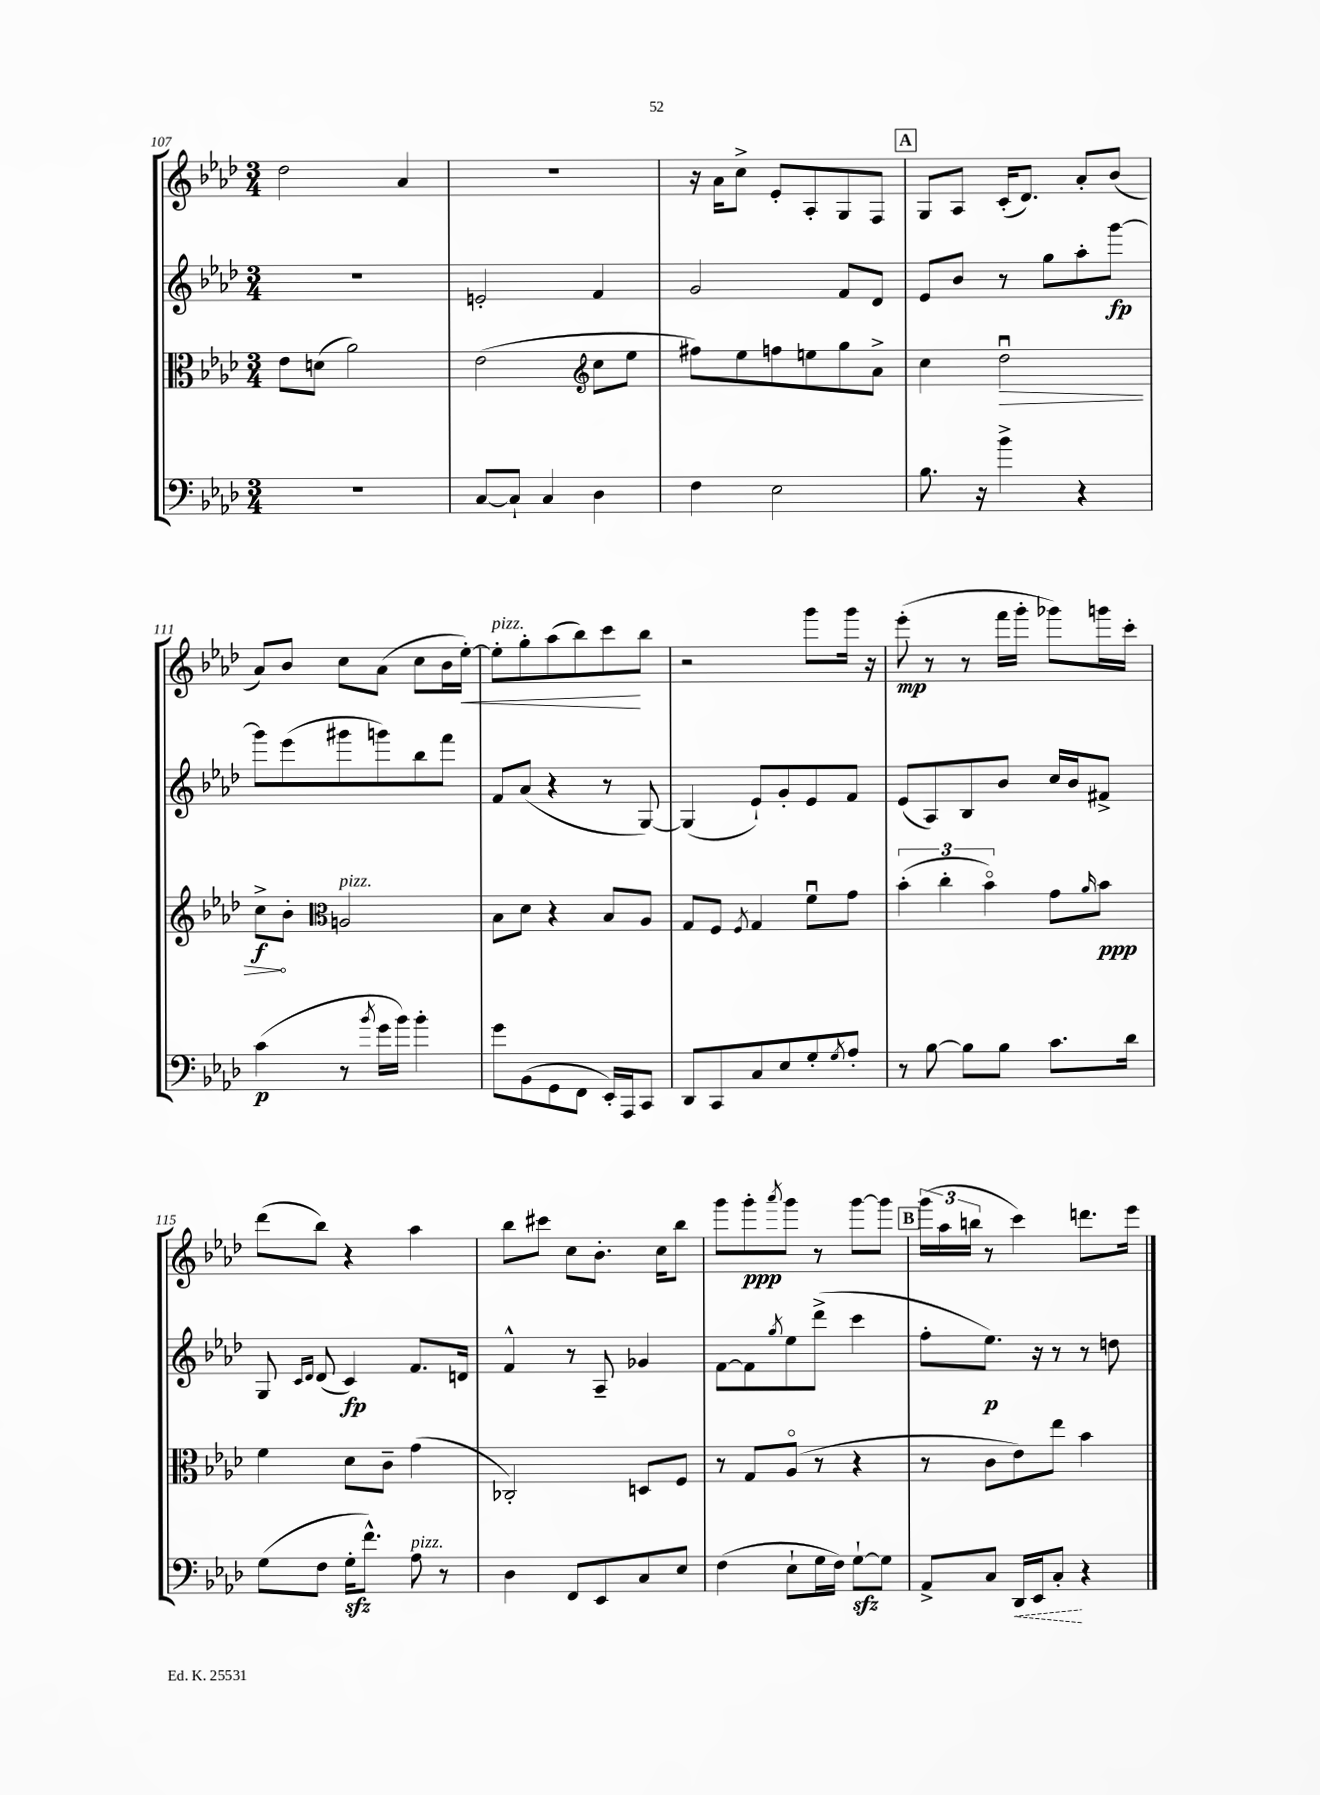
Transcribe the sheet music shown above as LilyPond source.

<<
\new StaffGroup <<
\new Staff = "s0" {
    \clef treble \key aes \major \numericTimeSignature \time 3/4
    des''2 aes'4 |
    R2. |
    r16 aes'16 c''8-> ees'8-. aes8-. g8 f8 |
    \mark \markup { \box "A" } g8 aes8 c'16-.( des'8.) aes'8-. bes'8( |
    aes'8) bes'8 c''8 aes'8( c''8 bes'16 ees''16~-.\<) |
    ees''8-.^\markup { \italic "pizz." } g''8-. aes''8( bes''8) c'''8\! bes''8 |
    r2 g'''8 g'''16 r16 |
    ees'''8-.\mp( r8 r8 f'''16 g'''16-. ges'''8) g'''16 c'''16-. |
    des'''8( bes''8) r4 aes''4 |
    bes''8 cis'''8 c''8 bes'8.-. c''16 bes''8 |
    g'''8 g'''8-.\ppp \acciaccatura { aes'''8 } g'''8 r8 g'''8~ g'''8 |
    \mark \markup { \box "B" } \tuplet 3/2 { g'''16( aes''16 b''16 } r8 c'''4) d'''8. ees'''16 \bar "|." |
}
\new Staff = "s1" {
    \clef treble \key aes \major \numericTimeSignature \time 3/4
    R2. |
    e'2-. f'4 |
    g'2 f'8 des'8 |
    \mark \markup { \box "A" } ees'8 bes'8 r8 g''8 aes''8-. g'''8~\fp |
    g'''8 ees'''8( gis'''8 g'''8) bes''8 f'''8 |
    f'8 aes'8( r4 r8 g8~) |
    g4( ees'8-!) g'8-. ees'8 f'8 |
    ees'8( aes8) bes8 bes'8 c''16 bes'16 fis'8-> |
    g8 \grace { c'16 des'16 } des'8( c'4\fp) f'8. d'16 |
    f'4-^ r8 aes8-- ges'4 |
    f'8~ f'8 \acciaccatura { g''8 } ees''8 des'''8->( c'''4 |
    \mark \markup { \box "B" } f''8-. ees''8.\p) r16 r8 r8 d''8 \bar "|." |
}
\new Staff = "s2" {
    \clef alto \key aes \major \numericTimeSignature \time 3/4
    ees'8 d'8( aes'2) |
    ees'2( \clef treble c''8 ees''8 |
    fis''8) ees''8 f''8 e''8 g''8 aes'8-> |
    \mark \markup { \box "A" } c''4 \once \override Hairpin.circled-tip = ##t des''2\downbow\> |
    c''8->\f\! bes'8-. \clef alto a2^\markup { \italic "pizz." } |
    bes8 des'8 r4 bes8 aes8 |
    g8 f8 \acciaccatura { f8 } g4 f'8\downbow g'8 |
    \tuplet 3/2 { bes'4-.( c''4-. bes'4\flageolet) } g'8 \grace { aes'16 } bes'8\ppp |
    f'4 des'8 c'8-- g'4( |
    ces2-.) d8 f8 |
    r8 g8 aes8\flageolet( r8 r4 |
    \mark \markup { \box "B" } r8 c'8 ees'8) ees''8 bes'4 \bar "|." |
}
\new Staff = "s3" {
    \clef bass \key aes \major \numericTimeSignature \time 3/4
    R2. |
    c8~ c8-! c4 des4 |
    f4 ees2 |
    \mark \markup { \box "A" } bes8. r16 bes'4-> r4 |
    c'4\p( r8 \acciaccatura { bes'8 } g'16 bes'16) bes'4-. |
    g'8 bes,8( g,8 f,8 ees,16-.) aes,,16 c,8 |
    des,8 c,8 c8 ees8 g8-. \acciaccatura { g8 } aes8-. |
    r8 bes8~ bes8 bes8 c'8. des'16 |
    g8( f8 g16-.\sfz f'8.-^) aes8^\markup { \italic "pizz." } r8 |
    des4 f,8 ees,8 c8 ees8 |
    f4( ees8-! g16 f16) g8~-!\sfz g8 |
    \mark \markup { \box "B" } aes,8-> c8 \once \override Hairpin.style = #'dashed-line des,16\< ees,16 c8-.\! r4 \bar "|." |
}
>>
>>
\layout { \context { \Score currentBarNumber = #107 } }
